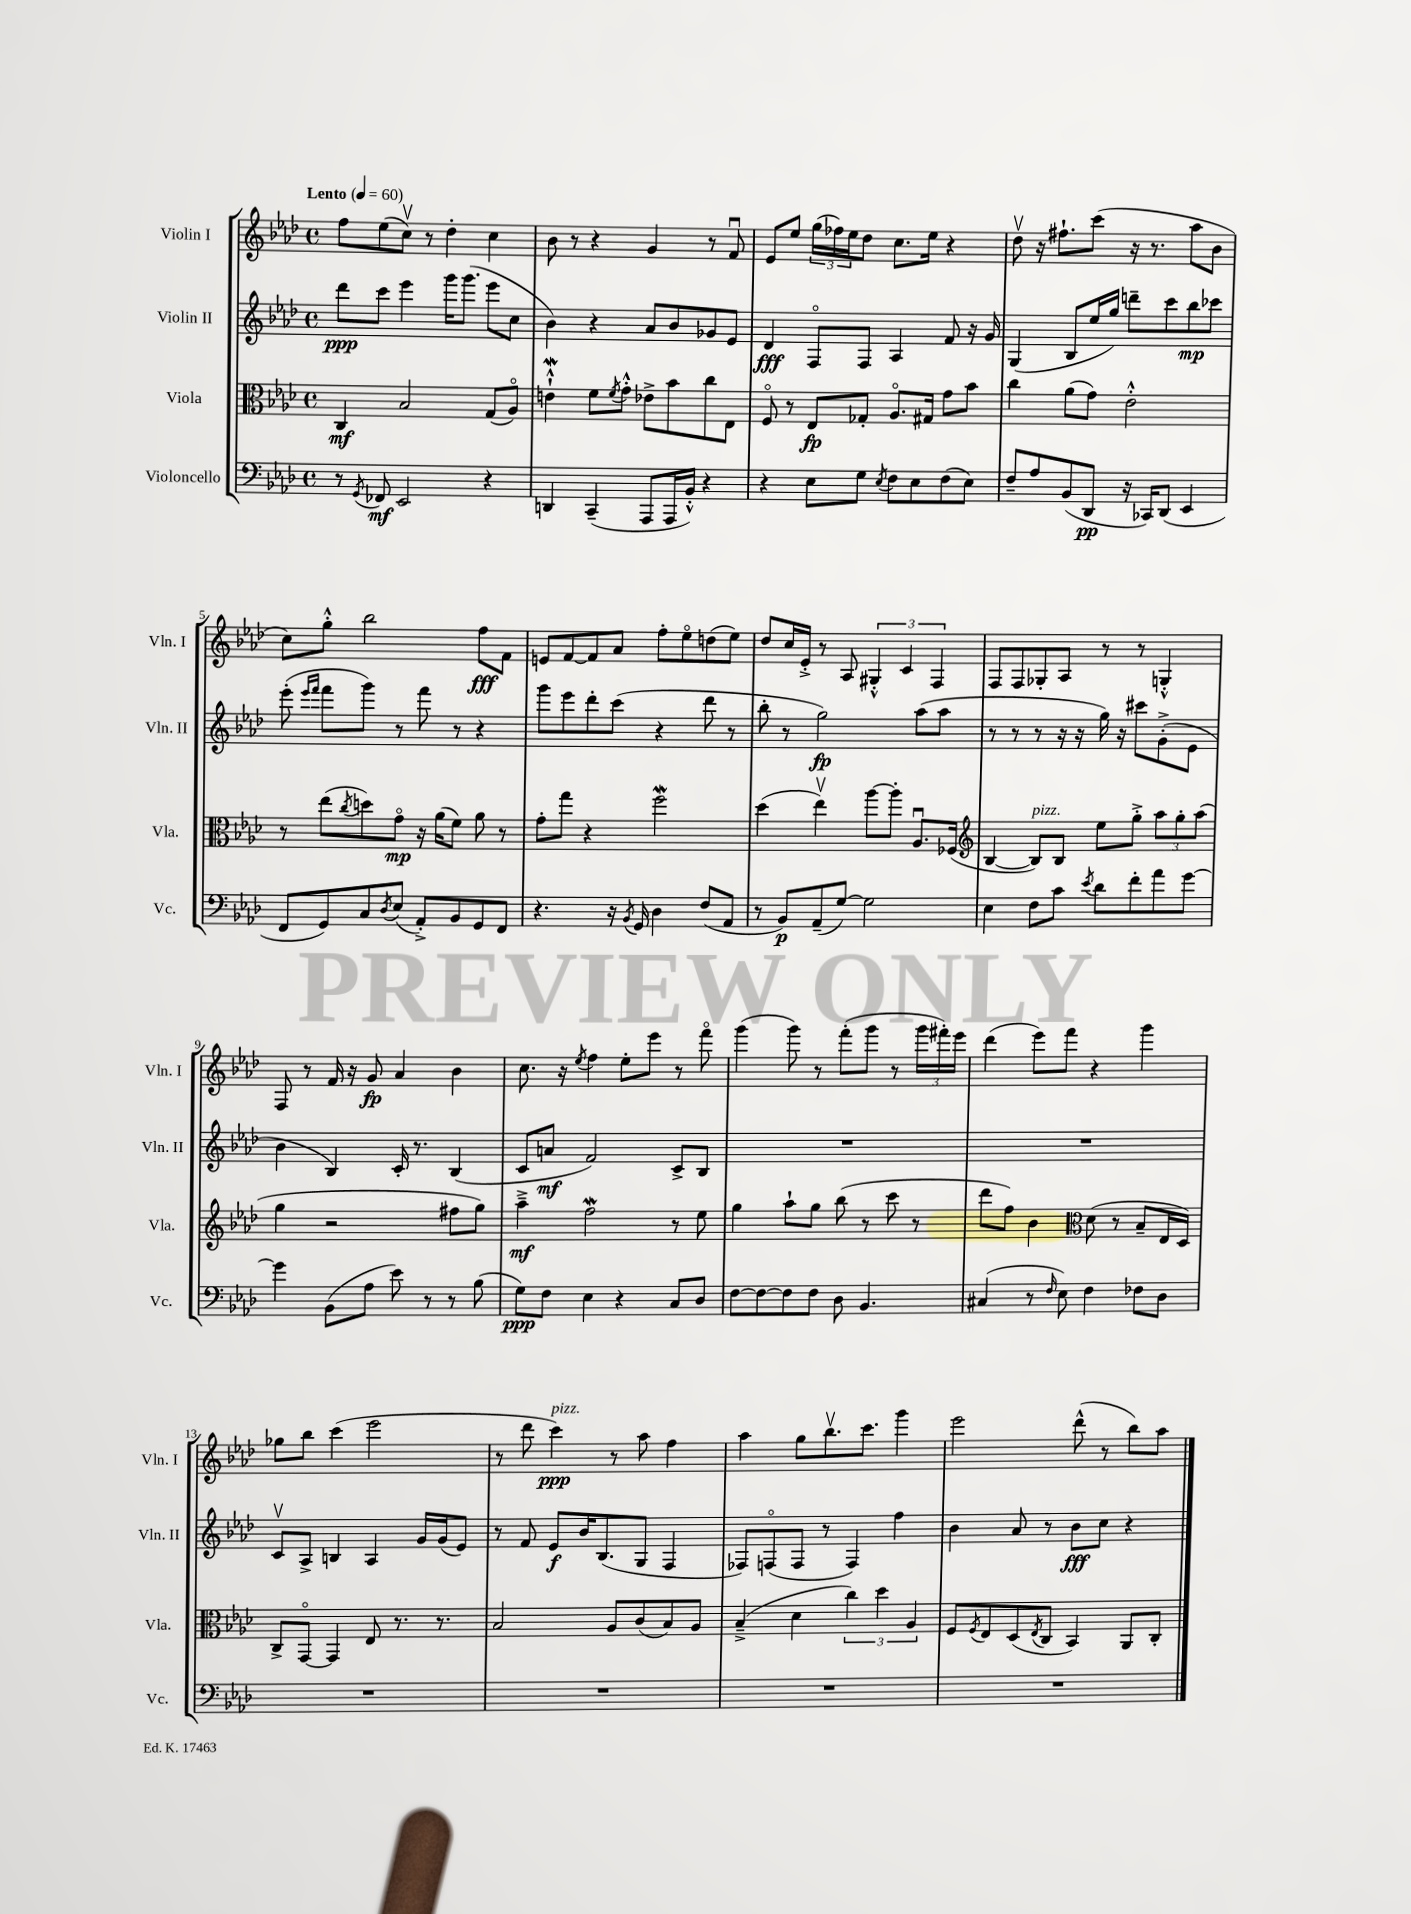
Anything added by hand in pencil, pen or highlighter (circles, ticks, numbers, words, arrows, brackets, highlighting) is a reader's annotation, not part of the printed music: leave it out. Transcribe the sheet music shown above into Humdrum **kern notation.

**kern	**kern	**kern	**kern
*staff4	*staff3	*staff2	*staff1
*clefF4	*clefC3	*clefG2	*clefG2
*k[b-e-a-d-]	*k[b-e-a-d-]	*k[b-e-a-d-]	*k[b-e-a-d-]
*M4/4	*M4/4	*M4/4	*M4/4
*met(c)	*met(c)	*met(c)	*met(c)
*MM60	*MM60	*MM60	*MM60
8r	4C	8ddd-	8ff
8qGG	.	.	.
8FF-	.	8ccc	(8ee-
2EE-	2B-	4eee-	8ccv)
.	.	.	8r
.	.	16ggg	4dd-'
.	.	(8.ggg	.
4r	(8G	8eee-	4cc
.	8A-o)	8cc	.
=	=	=	=
4DD	4e`^^	4b-)	8b-
.	.	.	8r
(4CC~	8f	4r	4r
.	8qf	.	.
.	8g'^^	.	.
8AAA-	8e-^	8a-	4g
16AAA-	8b-	8b-	.
16BB-'^^)	.	.	.
4r	8cc	8g-	8r
.	8E-	8e-	8fu
=	=	=	=
4r	8Fo	4d-	8e-
.	8r	.	8ee-
8E-	8E-	8Fo	(24gg
.	.	.	24ff-)
.	.	.	24ee-
8G	8G-'	8F	8dd-
8qE-	.	.	.
8F	8.A-o	4A-	8.cc
8E-	.	.	.
.	16G#	.	16ee-
(8F	8g	8f	4r
8E-)	8b-	16r	.
.	.	16g	.
=	=	=	=
8F~	4cc	(4G	8dd-v
8A-	.	.	16r
.	.	.	8.ff#`
(8BB-	(8a-	8B-	.
8DD-	8g)	16ee-	(8ccc
.	.	16gg)	.
16r	2e-'^^	8ddd~	16r
16CC-)	.	.	8.r
(8DD-	.	8ccc	.
4EE-	.	8bb-	8aa-
.	.	8ccc-	8b-
=	=	=	=
8FF	8r	(8eee-'	8cc)
.	.	16qqeee-	.
.	.	16qqfff	.
8GG)	(8ee-	8fff	8gg'^^
.	8qcc	.	.
8C	8dd)	8ggg)	2bb-
8qD-	.	.	.
(8E-	8go	8r	.
8AA-'^)	16r	8fff	.
.	(16a-	.	.
8BB-	8f)	8r	.
8GG	8a-	4r	8ff
8FF	8r	.	8f
=	=	=	=
4.r	8g'	8ggg	8e
.	8gg	8eee-	[8f
.	4r	8ddd-'	8f]
16r	.	(8ccc	8a-
8qBB-	.	.	.
16GG	.	.	.
4D-	2ff	4r	8ff'
.	.	.	8ee-o
(8F	.	8ddd-	(8dd
8AA-	.	8r	8ee-)
=	=	=	=
8r	(4dd-	8bb-'	8dd-
8BB-)	.	8r	16cc
.	.	.	16e-'^
(8AA-~	4ee-v)	2gg)	8r
[8G)	.	.	8A-
2G]	[8aa-	.	6G#'^^
.	8aa-']	.	.
.	.	.	6c
.	8.A-u	(8aa-	.
.	.	.	6F
.	.	8aa-	.
.	(16F-	.	.
=	=	=	=
*	*clefG2	*	*
4E-	[4B-	8r	8F
.	.	8r	8F
8F	8B-])	8r	8G-'
8c	8B-	16r	8A-
.	.	16r	.
8qe-	.	.	.
8d-	8ee-	16gg)	8r
.	.	16r	.
8f'	8gg'^	8ccc#	8r
8a-	12aa-	(8g'^	4G'^^
.	12gg'	.	.
[8g	.	8e-	.
.	(12aa-	.	.
=	=	=	=
4g]	4gg	4b-	8F
.	.	.	8r
(8BB-	2r	4B-)	16f
.	.	.	16r
8A-	.	.	8g
8e-)	.	16c'	4a-
.	.	8.r	.
8r	.	.	.
8r	8ff#	(4B-	4b-
(8B-	8gg)	.	.
=	=	=	=
8G)	4aa-~^	8c	8.cc
8F	.	8a	.
.	.	.	16r
.	.	.	8qee-
4E-	2ff	2f)	4ff
4r	.	.	8ee-'
.	.	.	8eee-
8C	8r	8c^	8r
8D-	8ee-	8B-	8fffo
=	=	=	=
[8F	4gg	1r	(4ggg
8F_	.	.	.
8F]	8aa-`	.	8ggg)
8F	8gg	.	8r
8D-	(8bb-	.	(8fff'
4.BB-	8r	.	8ggg
.	8ccc	.	8r
.	8r	.	24ggg
.	.	.	24fff#')
.	.	.	24eee-
=	=	=	=
(4C#	8ddd-	1r	(4ddd-
.	8ff)	.	.
8r	4b-	.	8eee-)
16qqF	.	.	.
8E-)	.	.	8fff
*	*clefC3	*	*
4F	(8d-	.	4r
.	8r	.	.
8F-	8B-~	.	4ggg
8D-	16E-	.	.
.	16D-)	.	.
=	=	=	=
1r	8C^	8cv	8gg-
.	[8GGo	8A-^	8bb-
.	4GG]	4B	(4ccc
.	8E-	4A-	2eee-
.	8.r	.	.
.	.	16g	.
.	8.r	(16g	.
.	.	8e-)	.
=	=	=	=
1r	2B-	8r	8r
.	.	8f	8ddd-
.	.	8e-	4ccc)
.	.	16b-	.
.	.	(8.B-	.
.	8A-	.	8r
.	(8c	8G	8aa-
.	8B-)	4F	4ff
.	8A-	.	.
=	=	=	=
1r	(4B-~^	8F-)	4aa-
.	.	(8Fo	.
.	4d-	8F	8gg
.	.	8r	8.bb-v
.	6cc)	4F)	.
.	.	.	8.ccc
.	6dd-	.	.
.	.	4ff	4ggg
.	6A-	.	.
=	=	=	=
1r	8F	4b-	2eee-
.	8qF	.	.
.	8E-	.	.
.	(8D-	8a-	.
.	8qE-	.	.
.	8C	8r	.
.	4BB-)	8b-	(8ddd-^^
.	.	8cc	8r
.	8AA-	4r	8bb-)
.	8C'	.	8aa-
==	==	==	==
*-	*-	*-	*-
